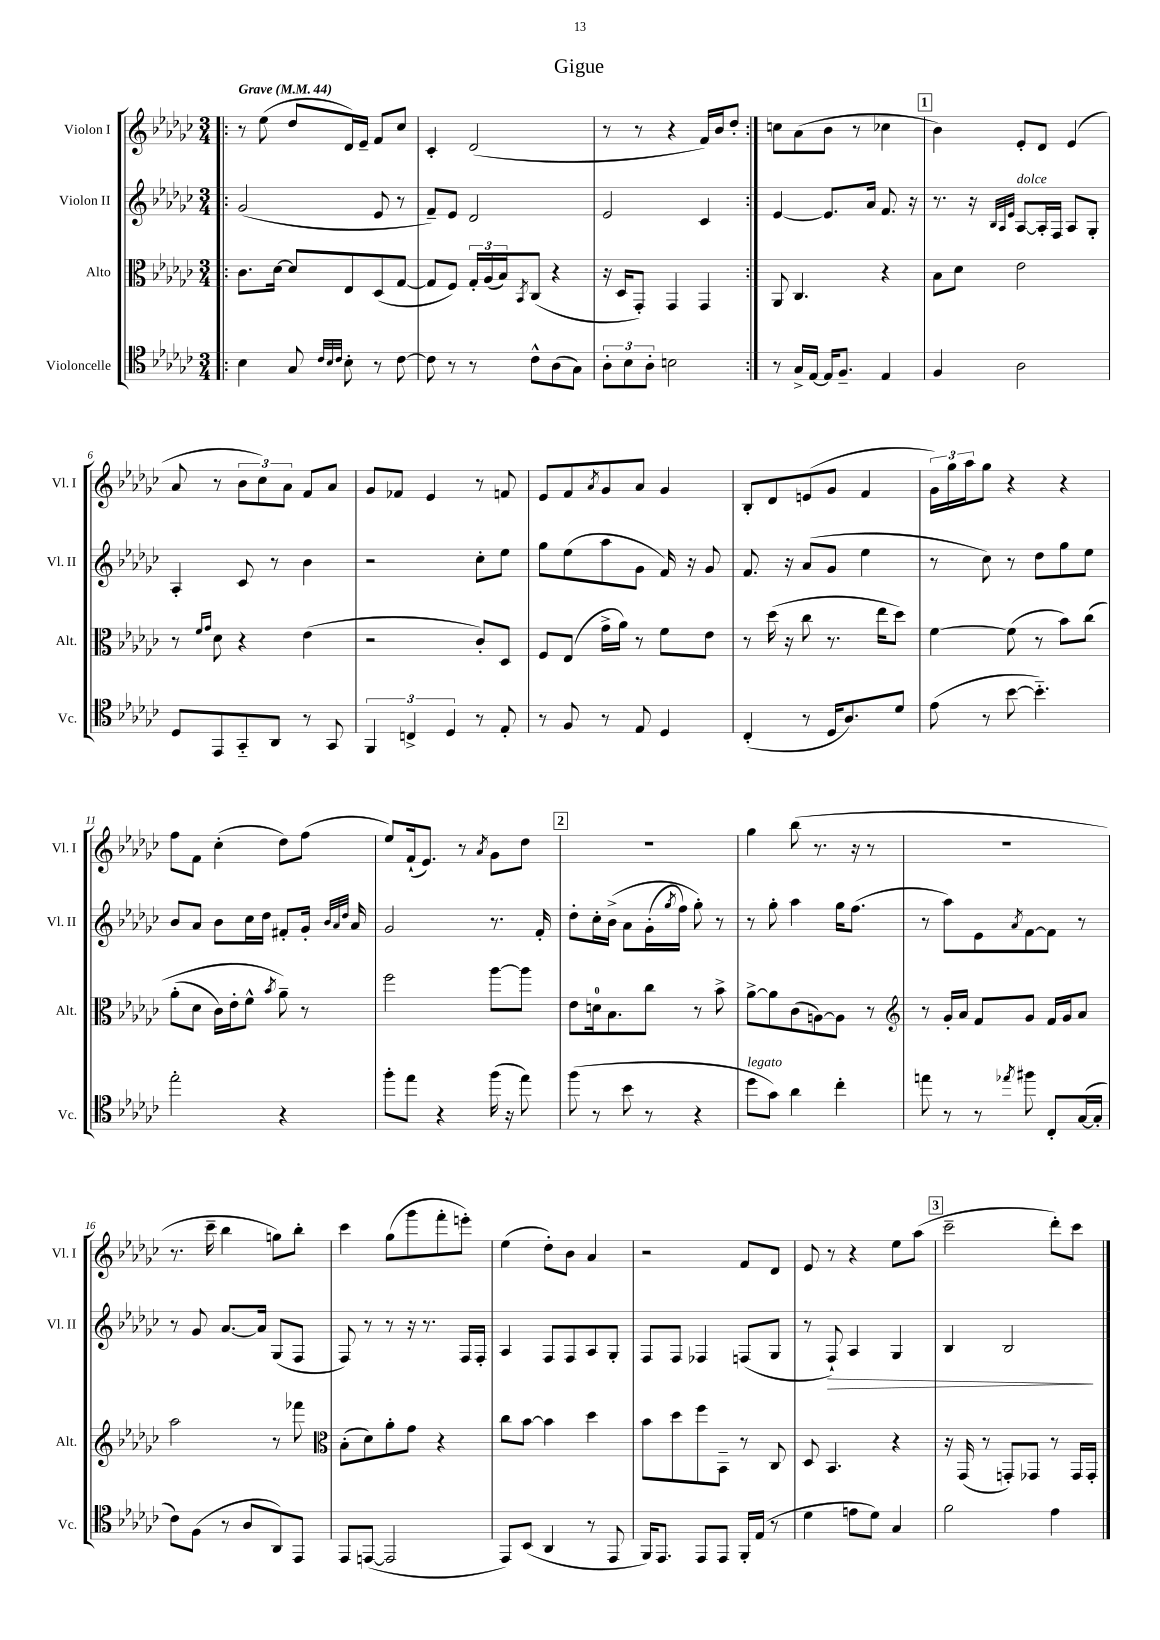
\header { title = "Gigue" }
<<
\new StaffGroup <<
\new Staff = "s0" \with { instrumentName = "Violon I" shortInstrumentName = "Vl. I" } {
    \clef treble \key ges \major \numericTimeSignature \time 3/4 \tempo "Grave" 4 = 44
    \repeat volta 2 { \bar ".|:" r8 ees''8( des''8 des'16) ees'16-- f'8 ces''8 |
    ces'4-. des'2( |
    r8 r8 r4 f'16) bes'16 des''8-. | }
    c''8 aes'8( bes'8 r8 ces''4 |
    \mark \markup { \box "1" } bes'4) ees'8-. des'8 ees'4( |
    aes'8 r8 \tuplet 3/2 { bes'8 ces''8) aes'8 } f'8 aes'8 |
    ges'8 fes'8 ees'4 r8 f'8 |
    ees'8 f'8 \acciaccatura { aes'8 } ges'8 aes'8 ges'4 |
    bes8-. des'8 e'8( ges'8 f'4 |
    \tuplet 3/2 { ges'16) ges''16 aes''16 } ges''8 r4 r4 |
    f''8 f'8 ces''4-.( des''8) f''8( |
    ees''8) f'16-!( ees'8.) r8 \acciaccatura { aes'8 } ges'8 des''8 |
    \mark \markup { \box "2" } R2. |
    ges''4 bes''8( r8. r16 r8 |
    R2. |
    r8. ces'''16-- bes''4 g''8) bes''8-. |
    ces'''4 ges''8( ges'''8 f'''8-. e'''8-.) |
    ees''4( des''8-.) bes'8 aes'4 |
    r2 f'8 des'8 |
    ees'8 r8 r4 ees''8 aes''8( |
    \mark \markup { \box "3" } ces'''2-- des'''8-.) ces'''8 \bar "|." |
}
\new Staff = "s1" \with { instrumentName = "Violon II" shortInstrumentName = "Vl. II" } {
    \clef treble \key ges \major \numericTimeSignature \time 3/4
    \repeat volta 2 { \bar ".|:" ges'2( ees'8 r8 |
    f'8--) ees'8 des'2 |
    ees'2 ces'4 | }
    ees'4~ ees'8. aes'16 f'8. r16 |
    \mark \markup { \box "1" } r8. r16 \grace { bes32 aes32 ees'32 } aes8~^\markup { \italic "dolce" } aes16-. f16 aes8 ges8-. |
    aes4-. ces'8 r8 bes'4 |
    r2 ces''8-. ees''8 |
    ges''8 ees''8( aes''8 ges'8 f'16) r16 ges'8 |
    f'8. r16 aes'8( ges'8 ees''4 |
    r8 ces''8) r8 des''8 ges''8 ees''8 |
    bes'8 aes'8 bes'8 ces''16 des''16 fis'8-. ges'16-. \grace { bes'32 aes'32 des''32 } aes'16 |
    ges'2 r8. f'16-. |
    \mark \markup { \box "2" } des''8-. ces''16-. bes'16->\( aes'8 ges'16-.( \acciaccatura { ges''8 } f''16) ges''8-.\) r8 |
    r8 ges''8-. aes''4 ges''16 f''8.( |
    r8 aes''8) ees'8 \acciaccatura { aes'8 } f'8~ f'8 r8 |
    r8 ges'8 aes'8.~ aes'16 ges8( f8 |
    f8) r8 r8 r16 r8. f16 f16-. |
    aes4 f8 f8 aes8 ges8-. |
    f8 f8 fes4 f8( ges8 |
    r8 f8-!\>) aes4 ges4 |
    \mark \markup { \box "3" } bes4 bes2\! \bar "|." |
}
\new Staff = "s2" \with { instrumentName = "Alto" shortInstrumentName = "Alt." } {
    \clef alto \key ges \major \numericTimeSignature \time 3/4
    \repeat volta 2 { \bar ".|:" ces'8. des'16~ des'8 ees8 des8( ges8~ |
    ges8 f8) \tuplet 3/2 { ges16-. aes16( bes16) } \acciaccatura { bes,8 } ces8( r4 |
    r16 des16 ges,8-.) ges,4 ges,4 | }
    aes,8 ces4. r4 |
    \mark \markup { \box "1" } bes8 des'8 ees'2 |
    r8 \grace { f'16 ges'16 } des'8 r4 ees'4( |
    r2 ces'8-.) des8 |
    f8 ees8( ges'16-> aes'16) r8 f'8 ees'8 |
    r8 des''16( r16 ces''8 r8. ees''16 des''8) |
    f'4~ f'8( r8 bes'8) ces''8\( |
    aes'8-.( des'8 ces'16) ees'16-. f'8-^ \acciaccatura { bes'8 } aes'8--\) r8 |
    f''2 aes''8~ aes''8 |
    \mark \markup { \box "2" } ees'8 d'16-0 bes8. ces''8 r8 bes'8-> |
    aes'8~-> aes'8 ces'8( a8~) a8 r8 |
    \clef treble r8 ges'16-. aes'16 f'8 ges'8 f'16 ges'16 aes'8 |
    aes''2 r8 fes'''8 |
    \clef alto bes8-.( des'8) aes'8-. ges'8 r4 |
    ces''8 bes'8~ bes'4 des''4 |
    bes'8 des''8 f''8 bes,8-- r8 ces8 |
    des8 bes,4. r4 |
    \mark \markup { \box "3" } r16 ges,16( r8 g,8-.) ges,8 r8 ges,16 ges,16-. \bar "|." |
}
\new Staff = "s3" \with { instrumentName = "Violoncelle" shortInstrumentName = "Vc." } {
    \clef tenor \key ges \major \numericTimeSignature \time 3/4
    \repeat volta 2 { \bar ".|:" bes4 ges8 \grace { ces'32 bes32 ces'32 } bes8-. r8 ces'8~ |
    ces'8 r8 r8 ces'8-^ aes8( ges8) |
    \tuplet 3/2 { aes8-. bes8 aes8-. } b2 | }
    r8 ges16-> ees16~ ees16 f8.-- ees4 |
    \mark \markup { \box "1" } f4 aes2 |
    des8 ees,8 ges,8-_ aes,8 r8 ges,8 |
    \tuplet 3/2 { f,4 c4-> des4 } r8 ees8-. |
    r8 f8 r8 ees8 des4 |
    ces4-.( r8 des16 aes8.) des'8 |
    ees'8( r8 bes'8~ bes'4.-_) |
    ees''2-. r4 |
    f''8-. ees''8 r4 f''16( r16 ees''8) |
    \mark \markup { \box "2" } f''8( r8 bes'8 r8 r4 |
    des''8^\markup { \italic "legato" } ges'8) aes'4 ces''4-. |
    e''8 r8 r8 \acciaccatura { ees''8 } fis''8 ces8-. ges16~( ges16-. |
    ces'8) f8( r8 aes8 aes,8) ees,8 |
    ees,8 e,8~( e,2 |
    ees,8) bes,8( aes,4 r8 ees,8 |
    f,16) ees,8. ees,8 ees,8 f,16-. ees16( r8 |
    des'4 e'8 des'8) ges4 |
    \mark \markup { \box "3" } f'2 ees'4 \bar "|." |
}
>>
>>
